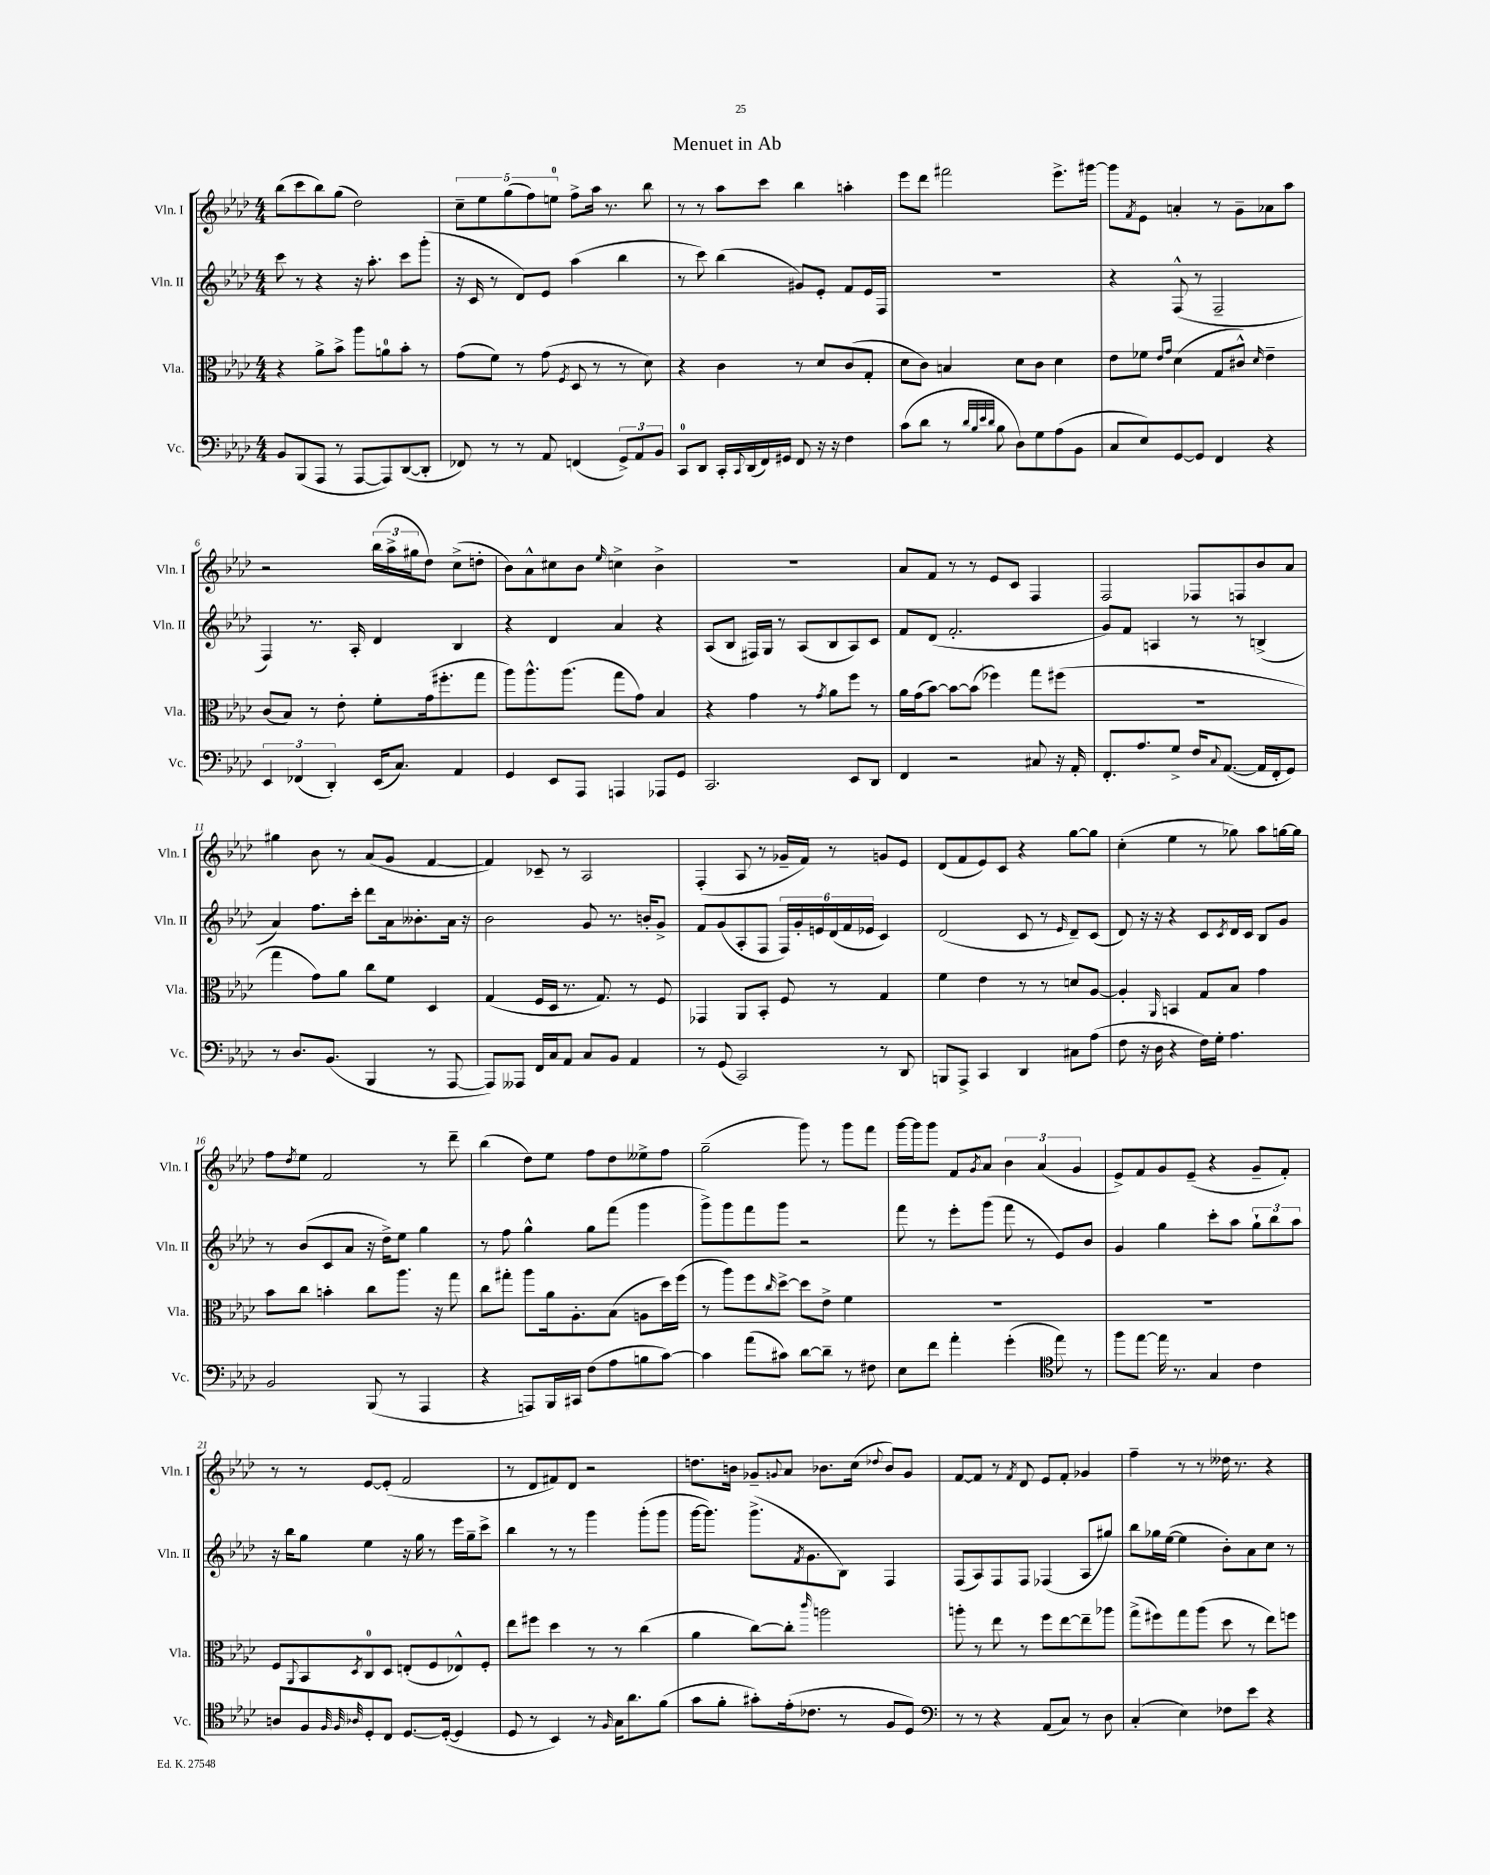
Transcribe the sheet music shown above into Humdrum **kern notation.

**kern	**kern	**kern	**kern
*staff4	*staff3	*staff2	*staff1
*clefF4	*clefC3	*clefG2	*clefG2
*k[b-e-a-d-]	*k[b-e-a-d-]	*k[b-e-a-d-]	*k[b-e-a-d-]
*M4/4	*M4/4	*M4/4	*M4/4
8BB-	4r	8ccc	(8bb-
(8BBB-	.	8r	8ccc
8AAA-	8a-^	4r	8bb-)
8r	8b-^	.	(8gg
[8AAA-	8aa-	16r	2dd-)
.	.	8.aa-'	.
8AAA-])	8a	.	.
([8DD-	8b-'	8ccc	.
8DD-']	8r	(8ggg'	.
=	=	=	=
8FF-)	(8g	16r	10cc~
.	.	16c	.
.	.	.	10ee-
8r	8f)	8r	.
.	.	.	(10gg
8r	8r	8d-)	.
.	.	.	10ff)
8AA-	(8g	8e-	.
.	.	.	10ee
.	8qF	.	.
(4FF	8D-	(4aa-	8ff^
.	8r	.	16aa-
.	.	.	8.r
12GG^)	8r	4bb-	.
12AA-	.	.	.
.	8d-)	.	8bb-
12BB-	.	.	.
=	=	=	=
8CC	4r	8r	8r
8DD-	.	8ccc)	8r
16CC'	4c	(4bb-	8aa-
8qqCC	.	.	.
(16DD-	.	.	.
16FF)	.	.	8ccc
16GG#	.	.	.
8FF	8r	8g#)	4bb-
16r	8d-	8e-'	.
16r	.	.	.
4F	(8c	8f	4aa'
.	8G'	16e-	.
.	.	16F	.
=	=	=	=
(8c	8d-	1r	8eee-
8d-	8c)	.	8ddd-
8r	4B	.	2fff#
32qqd-	.	.	.
32qqB-	.	.	.
32qqe-	.	.	.
32qqd-	.	.	.
8B-	.	.	.
8D-)	8d-	.	.
8G	8c	.	.
(8A-	4d-	.	8.eee-^
8BB-	.	.	.
.	.	.	[16ggg#
=	=	=	=
8C	8e-	4r	8ggg#]
.	.	.	8qf
8E-)	8f-	.	8e-
.	16qqe-	.	.
.	16qqg	.	.
[8GG	(4d-	(8F^^	4a'
8GG]	.	8r	.
4FF	8G	2F~	8r
.	8c#^^)	.	8g~
.	16qqd-	.	.
4r	4e-~	.	8a-
.	.	.	8aa-
=	=	=	=
6EE-	(8c	4F)	2r
.	8B-)	.	.
(6FF-	.	.	.
.	8r	8.r	.
6DD-')	.	.	.
.	8e-'	.	.
.	.	16A-'	.
(16EE-	8f'	4d-	(24bb-
.	.	.	24aa-^
8.C)	.	.	.
.	.	.	24gg#
.	(16g	.	8dd-)
.	8.ff#'	.	.
4AA-	.	4B-	(8cc^
.	8gg	.	8dd'
=	=	=	=
4GG	8aa-)	4r	8b-)
.	8.aa-^^	.	8a-^^
8EE-	.	4d-	8cc#
.	(8.aa-	.	.
8AAA-	.	.	8b-
.	.	.	16qqee-
4AAA	8gg	4a-	4cc^
.	8g)	.	.
8AAA-	4B-	4r	4b-^
8GG	.	.	.
=	=	=	=
2.CC	4r	(8A-	1r
.	.	8B-	.
.	4g	16F#)	.
.	.	16G	.
.	.	8r	.
.	8r	(8A-	.
.	8qg	.	.
.	8a-	8B-	.
8EE-	8ff	8A-)	.
8DD-	8r	8c	.
=	=	=	=
4FF	16a-	8f	8a-
.	(16g	.	.
.	[8b-)	(8d-	8f
2r	8b-_	2.f'	8r
.	(8b-]	.	8r
.	4ff-)	.	8e-
.	.	.	8c
8C#	8gg	.	4F
16r	(8ff#	.	.
16AA-'	.	.	.
=	=	=	=
8.FF'	1r	8g)	2F
.	.	8f	.
8.A-	.	.	.
.	.	4A	.
8G^	.	.	.
16F	.	8r	8F-
8qqC	.	.	.
([8.AA-	.	.	.
.	.	8r	8F
16AA-]	.	(4B^	8b-
16FF'	.	.	.
8GG)	.	.	8a-
=	=	=	=
8r	4gg	4a-)	4gg#
8.D-	.	.	.
.	8g)	8.ff	8b-
(8.BB-	.	.	.
.	8a-	.	8r
.	.	16ccc'	.
4BBB-	8cc	8ddd-	(8a-
.	8f	16a-	8g
.	.	8.b--'	.
8r	4D-	.	[4f
[8AAA-	.	16a-	.
.	.	16r	.
=	=	=	=
8AAA-])	(4G	2b-	4f])
8AAA--	.	.	.
16FF	16F	.	8c-~
16C	16D-	.	.
8AA-	8.r	.	8r
8C	.	8g	2A-
.	8.G)	.	.
8BB-	.	8.r	.
4AA-	8r	.	.
.	.	16b'	.
.	8F	8g^	.
=	=	=	=
8r	4GG-	8f	(4F'
(8GG	.	(8g	.
2CC)	8AA-	8A-'	8A-
.	8BB-'	8F	8r
.	8F	24F)	16g-~
.	.	24g'	.
.	.	.	16f)
.	.	24e	.
.	8r	(24d-	8r
.	.	24f	.
.	.	24e-	.
8r	4G	4c)	8g
8DD-	.	.	8e-
=	=	=	=
8BBB	4f	(2d-	(8d-
8AAA-^	.	.	8f
4CC	4e-	.	8e-)
.	.	.	8c
4DD-	8r	8c	4r
.	8r	8r	.
.	.	16qqe-	.
8C#	8d	8d-~)	[8gg
(8A-	[8A-	(8c	8gg]
=	=	=	=
8F	4A-']	8d-)	(4cc'
16r	.	16r	.
16D-	.	16r	.
.	16qqAA-	.	.
4r	4BB	4r	4ee-
16F)	8G	8c	8r
16G'	.	.	.
.	.	8qc	.
4.A-	8B-	16d-	8gg-)
.	.	16c	.
.	4g	8B-	8aa-
.	.	8g	[16gg
.	.	.	16gg]
=	=	=	=
2BB-	8b-	8r	8ff
.	.	.	8qdd-
.	8cc	(8b-	8ee-
.	4b'	8c	2f
.	.	8a-	.
(8BBB-	8cc	16r	.
.	.	16dd-^)	.
8r	8.aa-	8ee-	.
4AAA-	.	4gg	8r
.	16r	.	.
.	8gg	.	8ddd-~
=	=	=	=
4r	8cc	8r	(4bb-
.	8gg#'	8ff	.
8AAA)	8aa-	4gg^^	8dd-)
16BBB-	16a-	.	8ee-
16CC#	8.A-'	.	.
(8F	.	8gg	8ff
8A-	(8B-	(8fff	8dd-
8B	8A	4ggg	8ee--^
[8c)	16dd-)	.	8ff
.	(16ff	.	.
=	=	=	=
4c]	8r	8ggg^)	(2gg~
.	8aa-)	8ggg	.
(8a-	8ff	8fff	.
.	16qqcc	.	.
8c#)	[8dd-^	8ggg	.
[8d-	8dd-]	2r	8ggg)
8d-~]	8e-^	.	8r
8r	4f	.	8ggg
8F#	.	.	8fff
=	=	=	=
8E-	1r	8fff	[16ggg
.	.	.	16ggg]
8f	.	8r	8ggg
4a-'	.	8eee-'	8f
.	.	.	8qg
.	.	(8ggg	8a-
(4g'	.	8fff	6b-
.	.	8r	.
.	.	.	(6a-
*clefC4	*	*	*
8ee-)	.	8e-)	.
.	.	.	6g
8r	.	8b-	.
=	=	=	=
8ff	1r	4g	8e-^)
[8ee-	.	.	8f
16ee-]	.	4gg	8g
8.r	.	.	.
.	.	.	(8e-~
4G	.	8ccc'	4r
.	.	8aa-	.
4c	.	12gg`	8g~
.	.	12bb-	.
.	.	.	8f')
.	.	12aa-	.
=	=	=	=
8A	8F	16r	8r
.	.	16bb-	.
.	8qqAA-	.	.
8F	8BB-	8gg	8r
32qqF	.	.	.
32qqF	.	.	.
32qqA-	8qD-	.	.
8D-'	8C	4ee-	[8e-
8C	8D-	.	(8e-']
[8.D-	(8E'	16r	2f
.	.	16gg	.
.	8F	8r	.
(16D-'_	.	.	.
4D-]	8E-^^)	16eee-	.
.	.	16gg~	.
.	8F'	8ccc^	.
=	=	=	=
8D-	8ee-	4bb-	8r
8r	8ff#	.	8d-
4BB-)	4dd-	8r	8f#)
.	.	8r	8d-
8r	8r	4ggg	2r
16qqF	.	.	.
16G	8r	.	.
8.a-	.	.	.
.	(4cc	(8ggg'	.
(8f	.	8ggg	.
=	=	=	=
8g	4a-	[16ggg	8.dd
.	.	8.ggg])	.
8f'	.	.	.
.	.	.	16b
8g#')	[8cc)	(8.ggg^	8g-~
.	.	.	8qqg
(16e-'	8cc']	.	8a-
.	.	8qf	.
8.c-	.	8.g	.
.	16qqccc	.	.
.	2aa	.	8.b-
8r	.	8B-)	.
.	.	.	(16cc
.	.	.	8qqdd-
8F	.	4F	8b-)
8D-)	.	.	8g
=	=	=	=
*clefF4	*	*	*
8r	8aa'	(8F	[8f
8r	8r	8A-)	8f]
4r	8ee-	8F	8r
.	.	.	8qf
.	8r	8F	8d-
(8AA-	8ff	(4F-	8e-
8C)	[8ee-	.	8f'
8r	8ee-~]	8A-	4g-
8D-	8aa-	8gg#)	.
=	=	=	=
(4C'	(8gg^	8bb-	4ff~
.	8ff#)	16gg-	.
.	.	([16ee-	.
4E-)	8gg	4ee-]	8r
.	(8aa-	.	8r
8F-	8dd-	8b-')	16dd--
.	.	.	8.r
8e-	8r	8a-	.
4r	8ee-)	8cc	4r
.	8ff	8r	.
==	==	==	==
*-	*-	*-	*-
